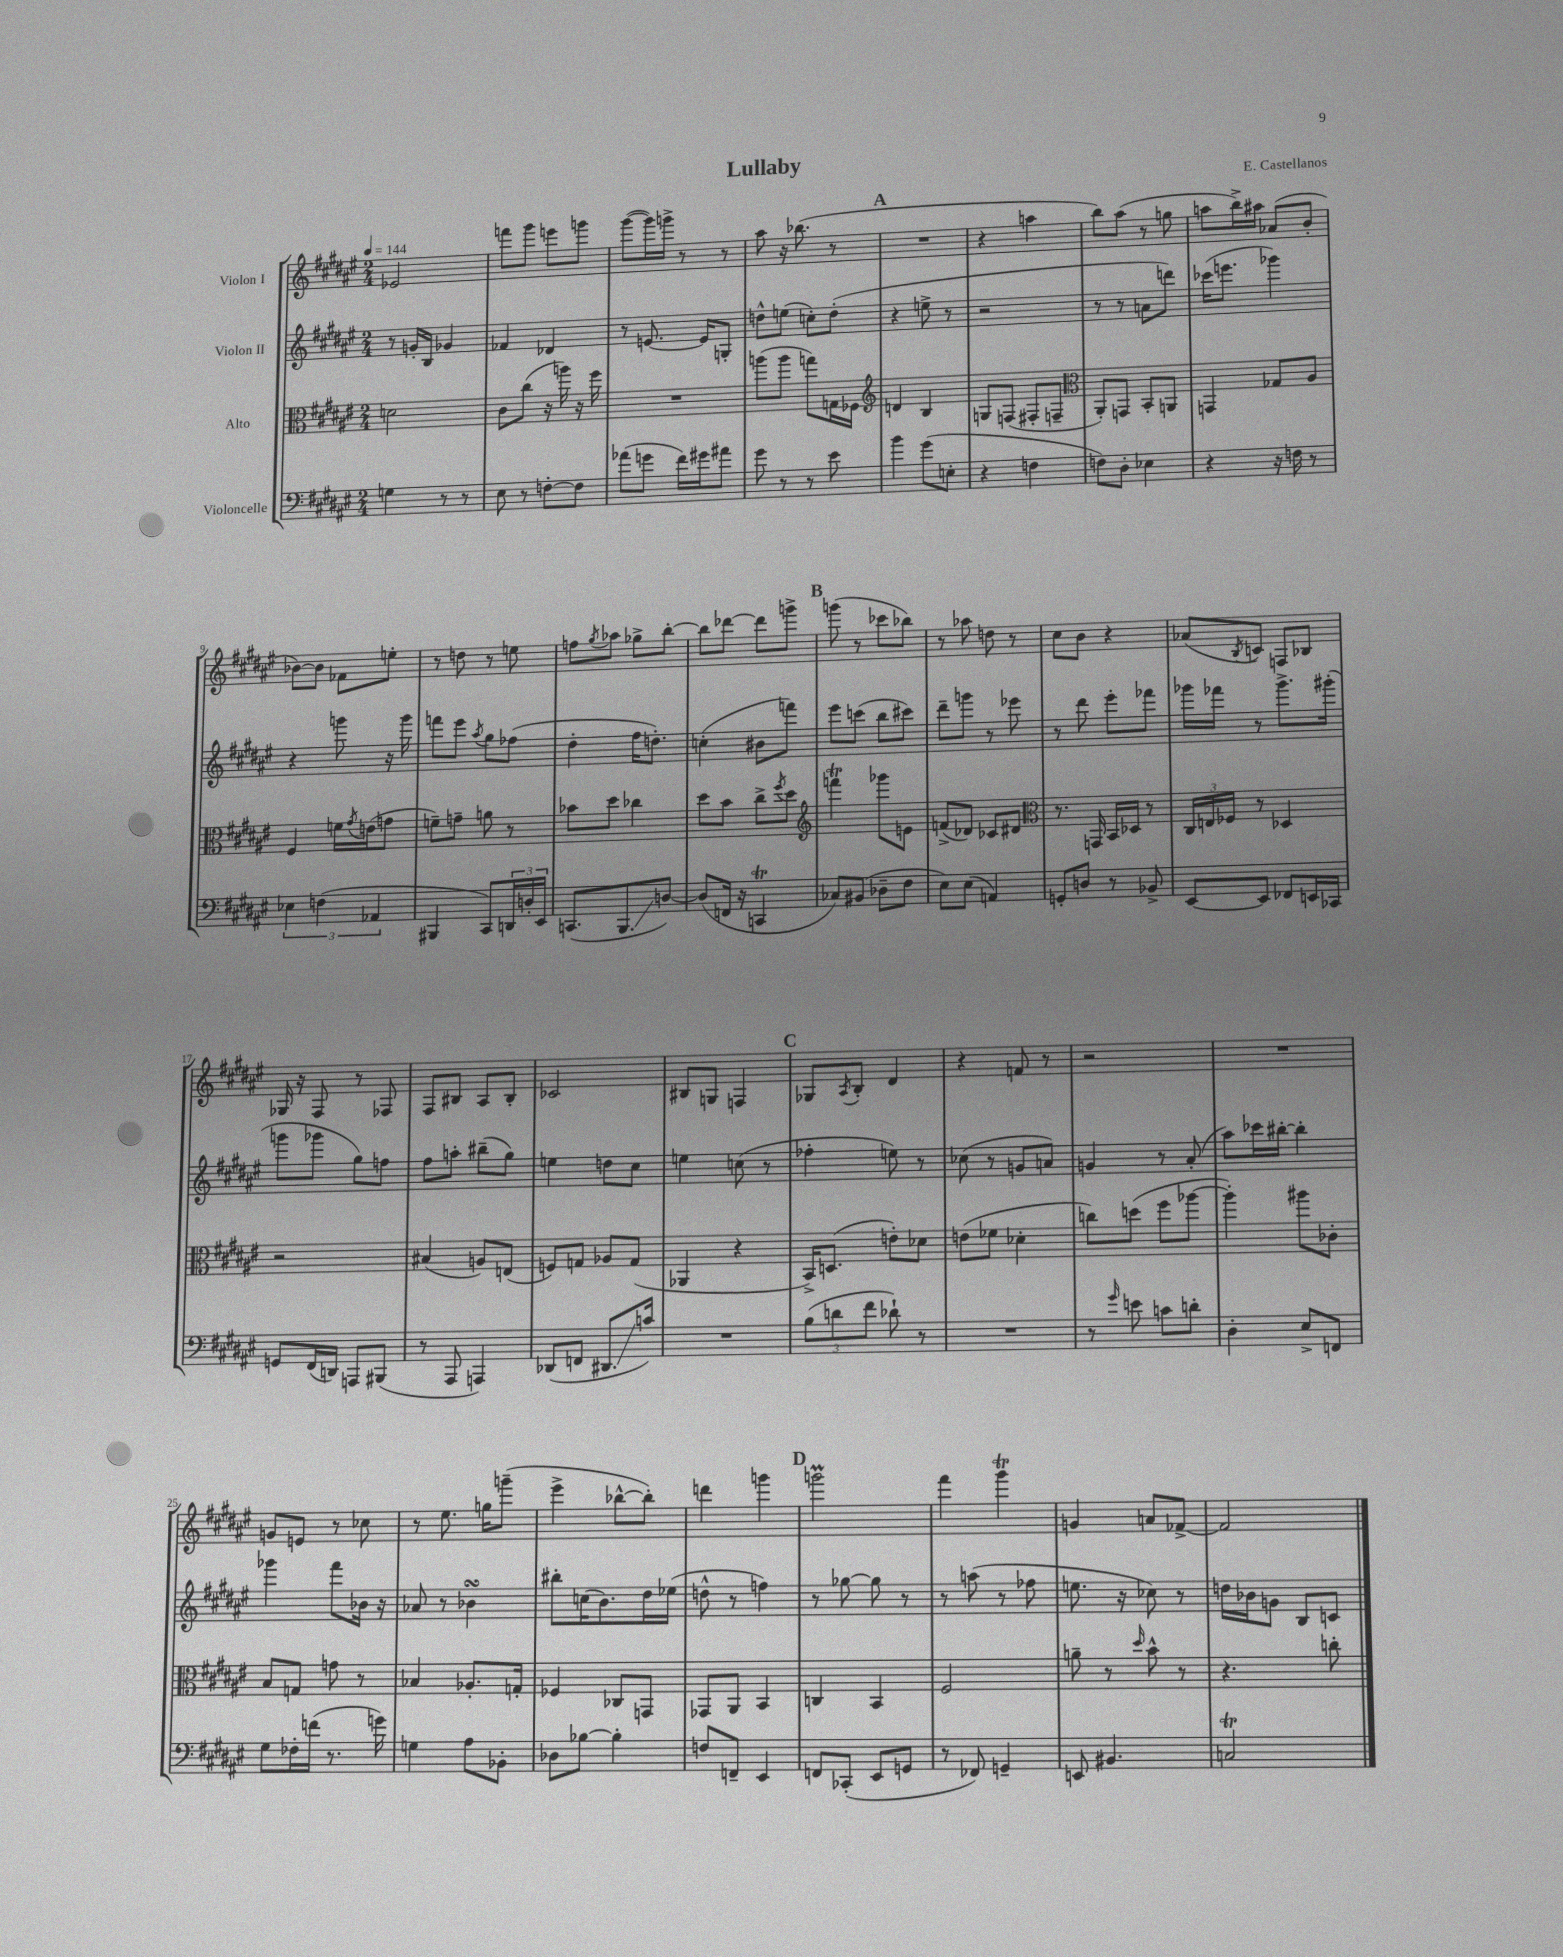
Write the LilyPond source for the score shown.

\header { title = "Lullaby" composer = "E. Castellanos" }
<<
\new StaffGroup <<
\new Staff = "s0" \with { instrumentName = "Violon I" } {
    \clef treble \key fis \major \numericTimeSignature \time 2/4 \tempo 4 = 144
    ees'2 |
    f'''8 gis'''8 e'''8 g'''8 |
    gis'''8~( gis'''16) g'''16-> r8 r8 |
    ais''8 r16 bes''8.( r8 |
    \mark \markup { \bold "A" } R2 |
    r4 a''4 |
    b''8) ais''8( r8 g''8 |
    a''8 b''16->) ais''16 aes'8( b'8-. |
    bes'8~) bes'8 fes'8 e''8-. |
    r8 d''8 r8 e''8 |
    f''8 \acciaccatura { gis''8 } aes''8 ges''8-> b''8~-. |
    b''8 des'''8~ des'''8 g'''8-> |
    \mark \markup { \bold "B" } g'''8( r8 ces'''8 bes''8) |
    r8 aes''8 d''8 r8 |
    cis''8 b'8 r4 |
    aes'8( \acciaccatura { b8 } c'8) f8 bes8 |
    ges16 r16 fis8 r8 fes8 |
    fis8 bis8 ais8 bis8-. |
    ces'2 |
    bis8 g8 f4 |
    \mark \markup { \bold "C" } ges8 \acciaccatura { ais8 } b8-. dis'4 |
    r4 f'8 r8 |
    r2 |
    R2 |
    g'8 e'8 r8 ces''8 |
    r8 eis''8. g''16 g'''8--( |
    eis'''4-> bes''8~-^ bes''8-.) |
    d'''4 g'''4 |
    \mark \markup { \bold "D" } g'''2\prall |
    fis'''4 gis'''4\trill |
    g'4 a'8 fes'8~-> |
    fes'2 \bar "|." |
}
\new Staff = "s1" \with { instrumentName = "Violon II" } {
    \clef treble \key fis \major \numericTimeSignature \time 2/4
    r8 g'16-. b16 ges'4 |
    fes'4 des'4 |
    r8 e'8.~ e'16 g8-. |
    d''8-^ e''8( c''8-.) d''8-.( |
    \mark \markup { \bold "A" } r4 e''8-> r8 |
    r2 |
    r8 r8 a'8 d'''8) |
    ces'''16( e'''8. ges'''4) |
    r4 g'''8 r16 g'''16 |
    f'''8 eis'''8 \acciaccatura { ais''8 } gis''8 fes''8( |
    dis''4-. fis''16 d''8.-.) |
    c''4-.( bis'8 f'''8) |
    \mark \markup { \bold "B" } eis'''8 c'''8( b''8 cis'''8) |
    dis'''8-- g'''8 r8 ees'''8 |
    r8 dis'''8 eis'''8-. fes'''8 |
    ges'''16 fes'''16 r8 ges'''8.-> gis'''16-.( |
    g'''8 ges'''8 gis''8) f''8 |
    fis''8 a''8-. bis''8--( gis''8) |
    e''4 d''8 cis''8 |
    e''4 c''8( r8 |
    \mark \markup { \bold "C" } fes''4-. e''8) r8 |
    ces''8( r8 g'8 a'8) |
    g'4 r8 ais'8-.( |
    ais''8) ces'''16 bis''16~-. bis''4-. |
    ges'''4 fis'''8 bes'16 r16 |
    aes'8 r8 bes'4\turn |
    bis''8-. c''16( b'8.) dis''16 ees''16( |
    d''8-^ r8 f''4) |
    \mark \markup { \bold "D" } r8 ges''8~ ges''8 r8 |
    r8 a''8( r8 fes''8 |
    e''8. r16 ces''8) r8 |
    d''16 bes'16 g'8 b8 c'8 \bar "|." |
}
\new Staff = "s2" \with { instrumentName = "Alto" } {
    \clef alto \key fis \major \numericTimeSignature \time 2/4
    d'2 |
    cis'8 cis''8( r16 a''16) r16 fis''16 |
    R2 |
    a''8( a''8 g''8) g16 fes16 |
    \mark \markup { \bold "A" } \clef treble d'4 b4 |
    g8 f8( fis8-. f8-- |
    \clef alto ais,8-.) g,8 b,8-. a,8 |
    g,4 ges8 ais8 |
    fis4 f'16 \acciaccatura { gis'8 } e'16( g'8 |
    f'8--) g'8-- a'8 r8 |
    bes'8 dis''8 ces''4 |
    dis''8 b'8 cis''8-> \acciaccatura { fis''8 } dis''8 |
    \mark \markup { \bold "B" } \clef treble f'''4\trill ges'''8 e'8 |
    f'8->( des'8) ces'8 dis'8 |
    \clef alto r8. g,16 b,16 des16 r8 |
    \tuplet 3/2 { cis16 e16 fes16 } r8 des4 |
    r2 |
    bis4( a8) e8( |
    f8) g8 aes8 g8( |
    aes,4 r4 |
    \mark \markup { \bold "C" } b,16->) d8.( e'8-.) des'8 |
    e'8( fes'8 des'4-. |
    c''8) d''8( fis''8 aes''8~ |
    aes''4-.) ais''8 ces'8-. |
    b8 g8 g'8 r8 |
    bes4 aes8.-. g16-. |
    fes4 ces8 g,8 |
    ges,8 ais,8 b,4 |
    \mark \markup { \bold "D" } c4 b,4 |
    fis2 |
    a'8-- r8 \grace { dis''16 } b'8-^ r8 |
    r4. c''8-. \bar "|." |
}
\new Staff = "s3" \with { instrumentName = "Violoncelle" } {
    \clef bass \key fis \major \numericTimeSignature \time 2/4
    g4 r8 r8 |
    eis8 r8 f8~-. f8 |
    aes'8( g'8 fis'16) gis'16 ais'8 |
    gis'8 r8 r8 eis'8 |
    \mark \markup { \bold "A" } b'4 gis'8( e8-. |
    r4 f4 |
    f8) dis8-. ees4 |
    r4 r16 f16 r8 |
    \tuplet 3/2 { ees4 f4( aes,4 } |
    bis,,4 cis,8) \tuplet 3/2 { d,16 d16-. eis,16 } |
    c,8.( b,,8.\glissando d8~) |
    d8( f,16 r16 c,4\trill |
    \mark \markup { \bold "B" } ces8) bis,8( des8-- fis8 |
    eis8) eis8( a,4) |
    g,8-. d8 r8 bes,8-> |
    eis,8~ eis,8 fes,8 e,16 ces,16 |
    g,8 fis,16( d,16) a,,8 bis,,8( |
    r8 ais,,8 a,,4) |
    des,8( f,8 dis,8.\glissando c'16) |
    R2 |
    \mark \markup { \bold "C" } \tuplet 3/2 { b8( d'8 fis'8 } des'8-!) r8 |
    R2 |
    r8 \grace { gis'16 } e'8 c'8 d'8-. |
    dis4-. eis8-> f,8 |
    gis8 fes16-. f'16( r8. g'16) |
    g4 ais8 bes,8-. |
    des8 bes8~ bes4-. |
    f8 f,8-- eis,4 |
    \mark \markup { \bold "D" } f,8 ces,8-.( eis,8 g,8 |
    r8 fes,8) g,4-- |
    e,8 bis,4. |
    c2\trill \bar "|." |
}
>>
>>
